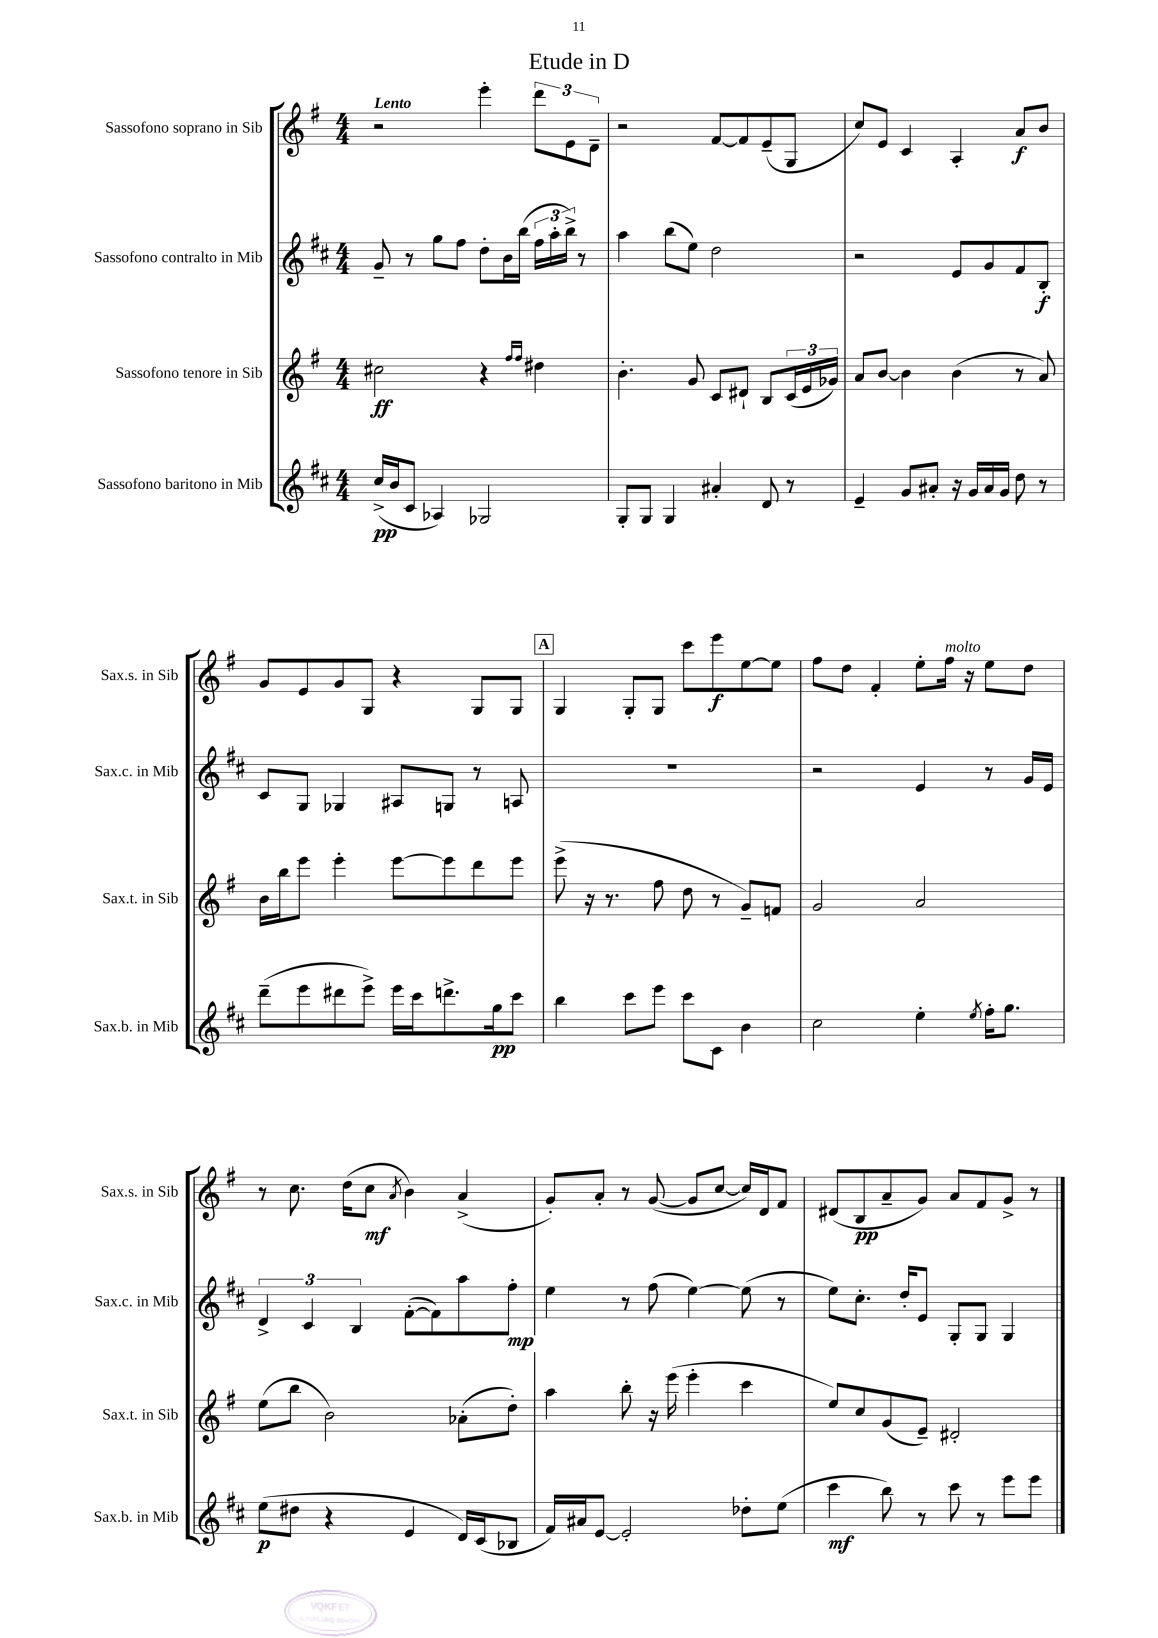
\header { title = "Etude in D" }
<<
\new StaffGroup <<
\new Staff = "s0" \with { instrumentName = "Sassofono soprano in Sib" shortInstrumentName = "Sax.s. in Sib" } {
    \clef treble \key g \major \numericTimeSignature \time 4/4 \tempo "Lento"
    r2 e'''4-. \tuplet 3/2 { d'''8 e'8 d'8-- } |
    r2 fis'8~ fis'8 e'8--( g8 |
    c''8) e'8 c'4 a4-. a'8\f b'8 |
    g'8 e'8 g'8 g8 r4 g8 g8 |
    \mark \markup { \box "A" } g4 g8-. g8 c'''8 e'''8\f e''8~ e''8 |
    fis''8 d''8 fis'4-. e''8-. fis''16^\markup { \italic "molto" } r16 e''8 d''8 |
    r8 c''8. d''16( c''8\mf \acciaccatura { a'8 } b'4) a'4->( |
    g'8-.) a'8-. r8 g'8~( g'8 c''8~ c''16) d'16 fis'8 |
    dis'8( b8\pp a'8-- g'8) a'8 fis'8 g'8-> r8 \bar "|." |
}
\new Staff = "s1" \with { instrumentName = "Sassofono contralto in Mib" shortInstrumentName = "Sax.c. in Mib" } {
    \clef treble \key d \major \numericTimeSignature \time 4/4
    g'8-- r8 g''8 fis''8 d''8-. b'16 b''16( \tuplet 3/2 { fis''16 a''16-. b''16->) } r8 |
    a''4 b''8( e''8) d''2 |
    r2 e'8 g'8 fis'8 b8-.\f |
    cis'8 g8 ges4 ais8 g8 r8 a8 |
    \mark \markup { \box "A" } R1 |
    r2 e'4 r8 g'16 e'16 |
    \tuplet 3/2 { d'4-> cis'4 b4 } fis'8~-.( fis'8) a''8 fis''8-.\mp |
    e''4 r8 fis''8( e''4~) e''8( r8 |
    e''8) cis''8.-. d''16-. e'8 g8-. g8 g4 \bar "|." |
}
\new Staff = "s2" \with { instrumentName = "Sassofono tenore in Sib" shortInstrumentName = "Sax.t. in Sib" } {
    \clef treble \key g \major \numericTimeSignature \time 4/4
    cis''2\ff r4 \grace { fis''16 fis''16 } dis''4 |
    b'4.-. g'8 c'8 dis'8-! b8 \tuplet 3/2 { c'16( e'16 ges'16) } |
    a'8 b'8~ b'4 b'4( r8 a'8) |
    b'16 b''16 e'''8 e'''4-. e'''8~ e'''8 d'''8 e'''8 |
    \mark \markup { \box "A" } e'''8->( r16 r8. fis''8 d''8 r8 g'8--) f'8 |
    g'2 a'2 |
    e''8( b''8 b'2) aes'8-.( d''8-.) |
    a''4 b''8-. r16 e'''16( e'''4-. c'''4 |
    e''8) c''8 g'8( e'8--) dis'2-. \bar "|." |
}
\new Staff = "s3" \with { instrumentName = "Sassofono baritono in Mib" shortInstrumentName = "Sax.b. in Mib" } {
    \clef treble \key d \major \numericTimeSignature \time 4/4
    cis''16->\pp( b'16 cis'8 aes4) ges2 |
    g8-. g8 g4 ais'4-. d'8 r8 |
    e'4-- g'8 ais'8-. r16 g'16 ais'16 g'16 d''8 r8 |
    d'''8--( e'''8 dis'''8 e'''8->) e'''16 cis'''16 d'''8.-> g''16\pp cis'''8 |
    \mark \markup { \box "A" } b''4 cis'''8 e'''8 cis'''8 cis'8 b'4 |
    cis''2 e''4-. \acciaccatura { e''8 } fis''16-. g''8. |
    e''8\p( dis''8 r4 e'4 d'16) cis'16( bes8 |
    fis'16) ais'16 e'8~ e'2-. des''8-. e''8( |
    cis'''4\mf b''8) r8 cis'''8 r8 e'''8 e'''8 \bar "|." |
}
>>
>>
\layout { \context { \Score \remove "Bar_number_engraver" } }
